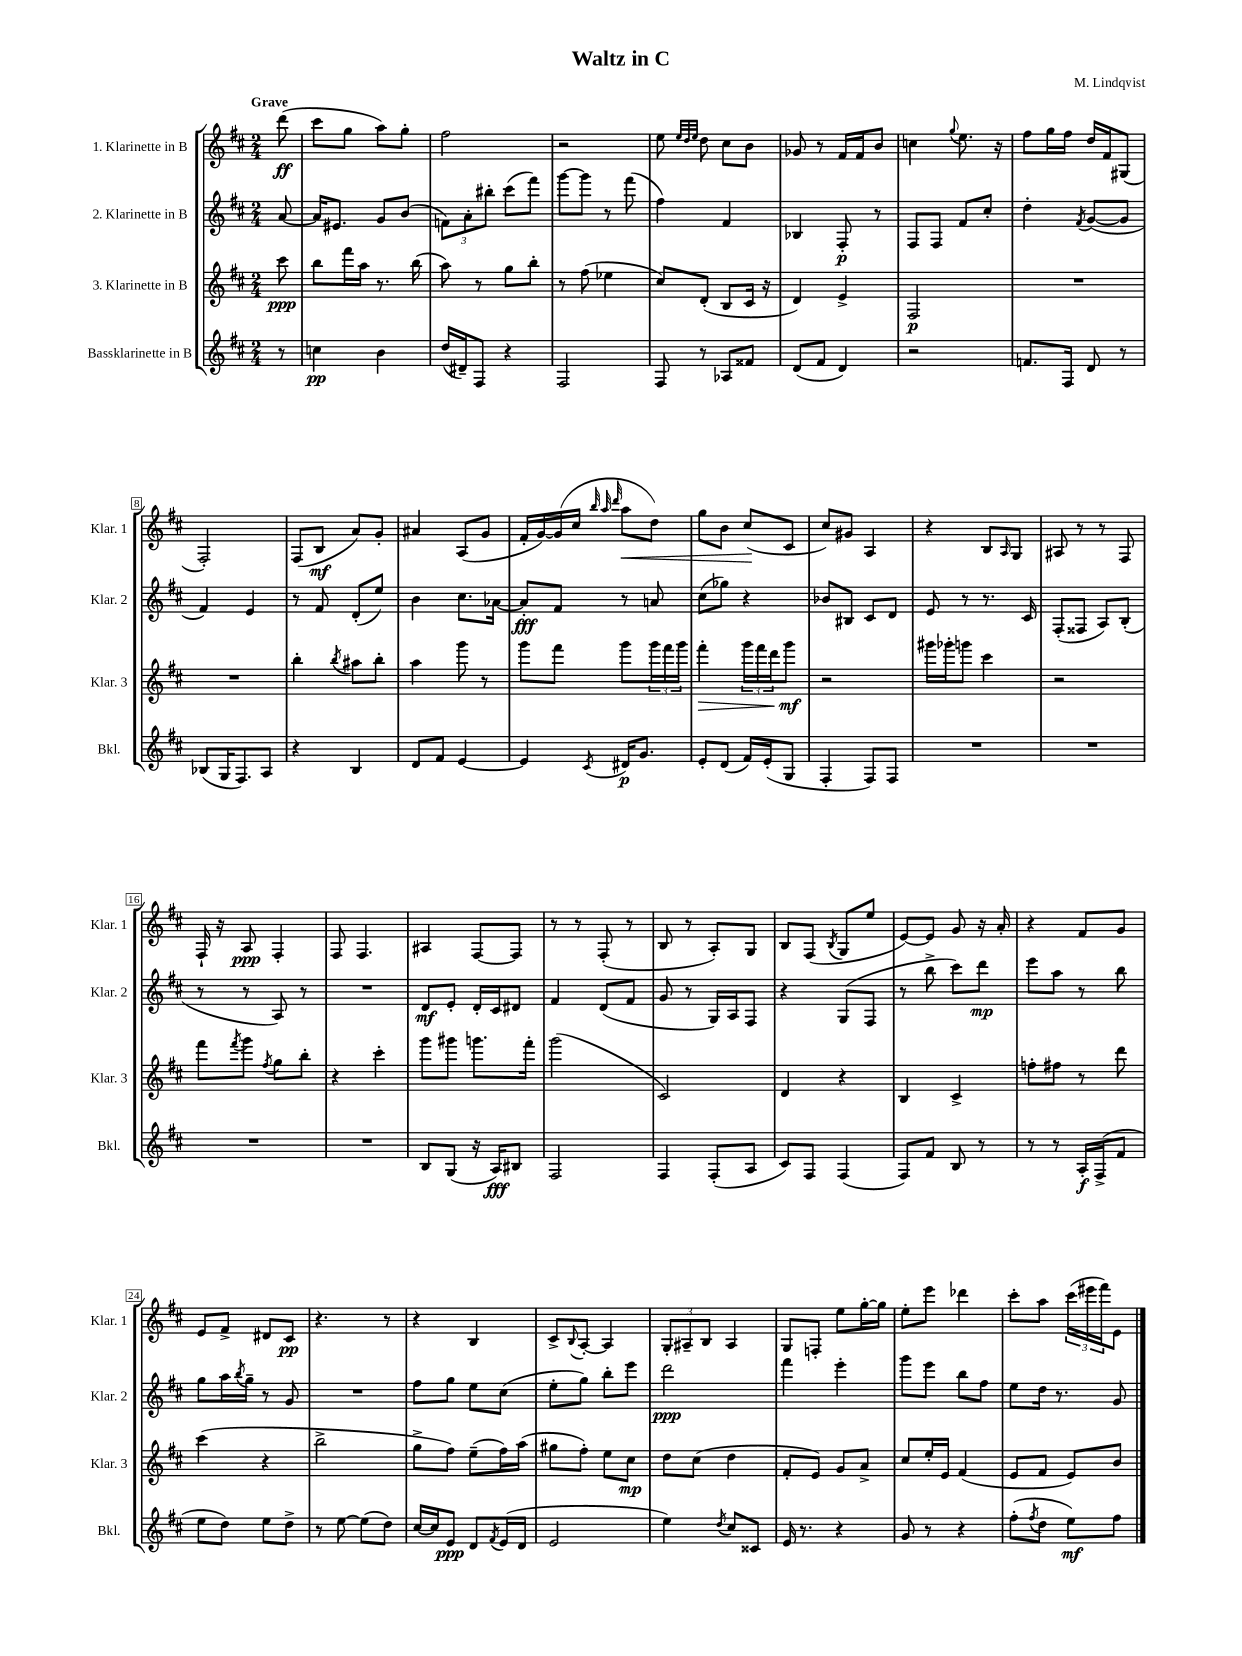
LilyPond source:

\header { title = "Waltz in C" composer = "M. Lindqvist" }
<<
\new StaffGroup <<
\new Staff = "s0" \with { instrumentName = "1. Klarinette in B" shortInstrumentName = "Klar. 1" } {
    \clef treble \key d \major \numericTimeSignature \time 2/4 \partial 8 \tempo "Grave"
    d'''8\ff( |
    cis'''8 g''8 a''8) g''8-. |
    fis''2 |
    r2 |
    e''8 \grace { e''32 d''32 e''32 } d''8 cis''8 b'8 |
    ges'8 r8 fis'16 fis'16 b'8 |
    c''4 \appoggiatura { g''8 } e''8. r16 |
    fis''8 g''16 fis''16 d''16 fis'16 gis8( |
    fis2-.) |
    fis8( b8\mf a'8) g'8-. |
    ais'4 a8( g'8 |
    fis'16-. g'16~) g'16( cis''16 \grace { b''32 a''32 d'''32 } a''8\< d''8) |
    g''8 b'8 cis''8\!( cis'8 |
    cis''8) gis'8 a4 |
    r4 b8 \grace { a16 } g8 |
    ais8 r8 r8 fis8 |
    fis16-! r16 a8\ppp fis4-. |
    fis8 fis4. |
    ais4 fis8~ fis8 |
    r8 r8 fis8-.( r8 |
    b8 r8 a8-.) g8 |
    b8 fis8( \acciaccatura { b8 } g8 e''8 |
    e'8~) e'8 g'8 r16 a'16-. |
    r4 fis'8 g'8 |
    e'8 fis'8-> dis'8 cis'8\pp |
    r4. r8 |
    r4 b4 |
    cis'8-> \appoggiatura { b8 } a8~-. a4 |
    \tuplet 3/2 { g8-. ais8-- b8 } ais4 |
    g8 f8-. e''8 g''16~-. g''16 |
    e''8-. e'''8 des'''4 |
    cis'''8-. a''8 \tuplet 3/2 { cis'''16( eis'''16 fis'''16) } e'8 \bar "|." |
}
\new Staff = "s1" \with { instrumentName = "2. Klarinette in B" shortInstrumentName = "Klar. 2" } {
    \clef treble \key d \major \numericTimeSignature \time 2/4 \partial 8
    a'8~ |
    a'16 eis'8. g'8 b'8( |
    \tuplet 3/2 { f'8) a'8-. bis''8-. } cis'''8( fis'''8) |
    g'''8~ g'''8 r8 fis'''8( |
    fis''4) fis'4 |
    bes4 fis8-.\p r8 |
    fis8 fis8 fis'8 cis''8-. |
    d''4-. \acciaccatura { fis'8 } g'8~( g'8 |
    fis'4) e'4 |
    r8 fis'8 d'8-.( e''8) |
    b'4 cis''8. aes'16~ |
    aes'8-.\fff fis'8 r8 a'8 |
    cis''8( ges''8) r4 |
    bes'8 bis8 cis'8 d'8 |
    e'8 r8 r8. cis'16 |
    fis8-.( fisis8 a8) b8-.( |
    r8 r8 a8) r8 |
    R2 |
    d'8\mf e'8-. d'16-. cis'16 dis'8 |
    fis'4 d'8( fis'8 |
    g'8 r8 g16) a16 fis8 |
    r4 g8( fis8 |
    r8 b''8-> cis'''8) d'''8\mp |
    e'''8 a''8 r8 b''8 |
    g''8 a''16 \acciaccatura { b''8 } g''16-- r8 g'8 |
    R2 |
    fis''8 g''8 e''8 cis''8( |
    e''8-. g''8) b''8-. e'''8 |
    d'''2\ppp |
    fis'''4 e'''4-. |
    g'''8 e'''8 b''8 fis''8 |
    e''8 d''16 r8. g'8 \bar "|." |
}
\new Staff = "s2" \with { instrumentName = "3. Klarinette in B" shortInstrumentName = "Klar. 3" } {
    \clef treble \key d \major \numericTimeSignature \time 2/4 \partial 8
    cis'''8\ppp |
    b''8 fis'''16 a''16 r8. b''16( |
    a''8) r8 g''8 b''8-. |
    r8 fis''8( ees''4 |
    cis''8) d'8-.( b8 cis'16 r16 |
    d'4) e'4-> |
    fis2\p |
    R2 |
    R2 |
    b''4-. \acciaccatura { b''8 } ais''8 b''8-. |
    a''4 g'''8 r8 |
    g'''8 fis'''8 g'''8 \tuplet 3/2 { g'''16 fis'''16 g'''16 } |
    fis'''4-.\> \tuplet 3/2 { g'''16 fis'''16 d'''16 } g'''8\mf\! |
    r2 |
    gis'''16 ges'''16-. g'''8 cis'''4 |
    r2 |
    fis'''8 \acciaccatura { fis'''8 } g'''8 \acciaccatura { fis''8 } g''8 b''8-. |
    r4 cis'''4-. |
    g'''8 gis'''8 g'''8. fis'''16-. |
    g'''2( |
    cis'2) |
    d'4 r4 |
    b4 cis'4-> |
    f''8-. fis''8 r8 d'''8 |
    cis'''4( r4 |
    b''2-> |
    g''8-> fis''8) e''8--( fis''16) a''16( |
    gis''8 fis''8-.) e''8 cis''8\mp |
    d''8 cis''8( d''4 |
    fis'8-. e'8) g'8 a'8-> |
    cis''8 e''16-. e'16 fis'4( |
    e'8 fis'8 e'8) b'8 \bar "|." |
}
\new Staff = "s3" \with { instrumentName = "Bassklarinette in B" shortInstrumentName = "Bkl." } {
    \clef treble \key d \major \numericTimeSignature \time 2/4 \partial 8
    r8 |
    c''4\pp b'4 |
    d''16( dis'16--) fis8 r4 |
    fis2 |
    fis8 r8 aes8 fisis'8 |
    d'8( fis'8 d'4) |
    r2 |
    f'8. fis16 d'8 r8 |
    bes8( g16 fis8.) a8 |
    r4 b4 |
    d'8 fis'8 e'4~ |
    e'4 \acciaccatura { cis'8 } dis'16\p g'8. |
    e'8-. d'8( fis'16) e'16-.( g8 |
    fis4-. fis8) fis8 |
    R2 |
    R2 |
    R2 |
    R2 |
    b8 g8( r16 a16\fff) bis8 |
    fis2 |
    fis4 fis8-.( a8 |
    cis'8) fis8 fis4( |
    fis8) fis'8 b8 r8 |
    r8 r8 a16-.\f fis16->( fis'8 |
    e''8 d''8) e''8 d''8-> |
    r8 e''8~ e''8( d''8) |
    cis''16~ cis''16 e'8\ppp d'8 \acciaccatura { fis'8 } e'16( d'16 |
    e'2 |
    e''4) \acciaccatura { d''8 } cis''8 cisis'8 |
    e'16 r8. r4 |
    g'8 r8 r4 |
    fis''8-.( \acciaccatura { fis''8 } d''8 e''8\mf) fis''8 \bar "|." |
}
>>
>>
\layout { \context { \Score \override BarNumber.stencil = #(make-stencil-boxer 0.1 0.3 ly:text-interface::print) } }
